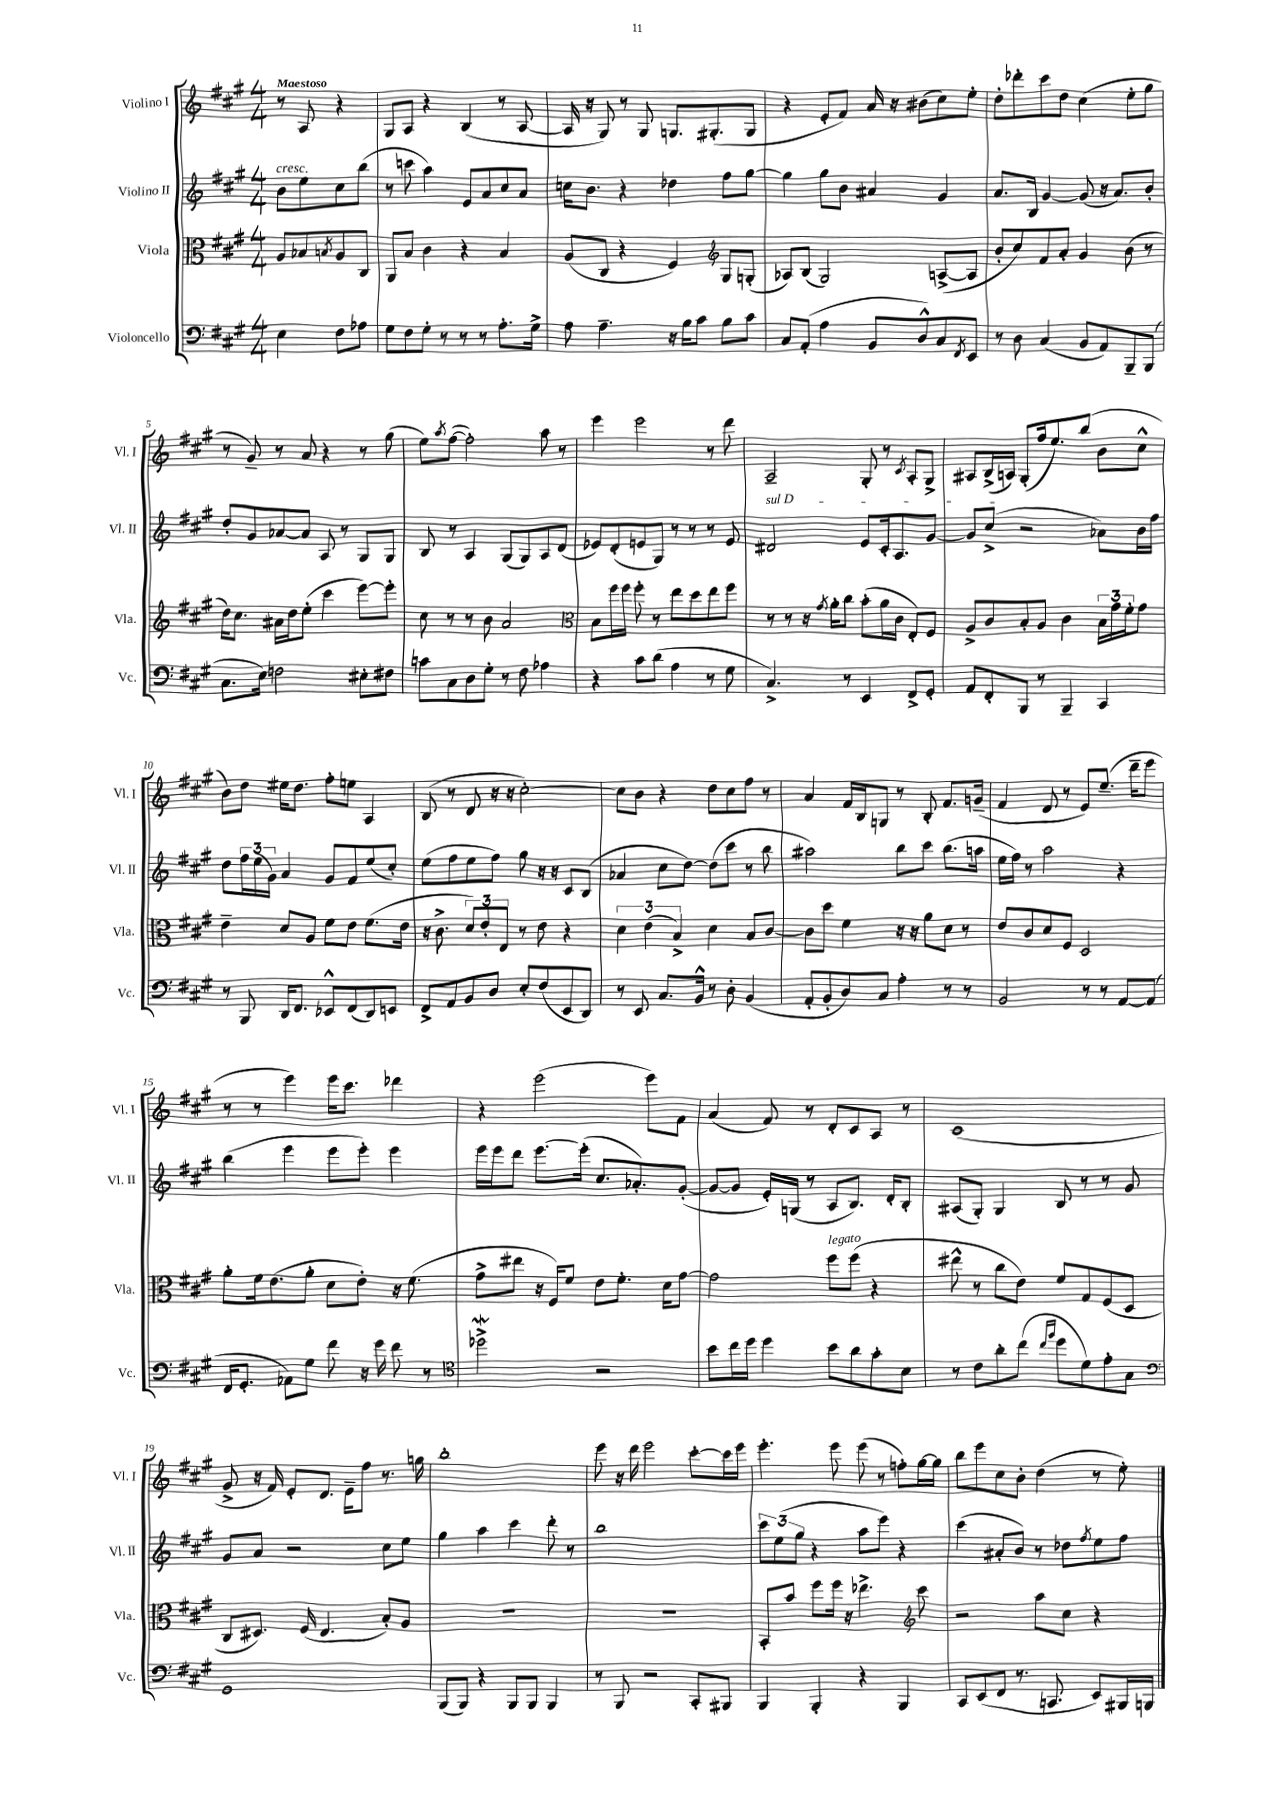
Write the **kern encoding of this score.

**kern	**kern	**kern	**kern
*staff4	*staff3	*staff2	*staff1
*clefF4	*clefC3	*clefG2	*clefG2
*k[f#c#g#]	*k[f#c#g#]	*k[f#c#g#]	*k[f#c#g#]
*M4/4	*M4/4	*M4/4	*M4/4
4E	8A	8b	8r
.	8B-	8ee	8A
.	8qB	.	.
8F#	8A	8cc#	4r
8A-	8C#	(8bb	.
=	=	=	=
8G#	8AA	8r	8G#
8F#	8B	8ccc	8A
8G#'	4c#	4aa)	4r
8r	.	.	.
8r	4r	8e	(4B
8r	.	8a	.
8.A'	4B	8cc#	8r
.	.	8a	[8A
16G#^	.	.	.
=	=	=	=
8A	(8A	16cc	16A]
.	.	8.b	16r
4.A~	8C#	.	8G#)
.	4r	4r	8r
.	.	.	8G#
16r	4F#)	4dd-	8.G
16B	.	.	.
8c#	.	.	.
.	.	.	(8.G#'
*	*clefG2	*	*
8B	8G#	8ff#	.
8c#	(8G'	[8gg#	8G#
=	=	=	=
8C#	8A-)	4gg#]	4r
(8AA'	(8B	.	.
4A	2G#)	8gg#	8e'
.	.	8b	8f#)
8BB	.	4a#	16a
.	.	.	16r
8D^^)	.	.	(8b#
8C#	([8A^	4g#	8cc#)
8qFF#	.	.	.
8EE	8A]	.	8ee'
=	=	=	=
8r	8b'	8.a	8dd'
8D	8cc#)	.	8ddd-'
.	.	16B	.
(4C#	8f#	[4g#	8ccc#
.	8a'	.	8dd
8BB	4g#	(8g#]	(4cc#
8AA)	.	16r	.
.	.	8.a)	.
8BBB~	(8b	.	8ee'
(8BBB	8r	8b'	8gg#
=	=	=	=
8.C#	16dd)	8dd'	8r
.	8.cc#	.	.
.	.	8g#	8g#~)
16E)	.	.	.
2F	16a#	[8a-	8r
.	16dd	.	.
.	(8ee'	8a-]	8a
.	4ccc#	8A	4r
.	.	8r	.
8E#'	[8eee)	8G#	8r
8F#	8eee']	8G#	(8gg#
=	=	=	=
8c	8cc#	8B	8ee)
.	.	.	8qaa
8C#	8r	8r	([8ff#
8D	8r	4A	2ff#'])
8G#'	8b	.	.
8r	2a	(8G#	.
8F#	.	8G#)	.
4A-	.	8A	8aa
.	.	(8d	8r
=	=	=	=
*	*clefC3	*	*
4r	8B	8e-)	4eee
.	16ff#	(8d'	.
.	16ff#	.	.
8c#	8ff#'	8e	2eee
(8d	8r	8G#)	.
4A	8ee	8r	.
.	8dd	8r	.
8r	8ee	8r	8r
8G#	8ff#	8e	8ddd
=	=	=	=
4.C#^)	8r	2d#	2A~
.	8r	.	.
.	16r	.	.
.	8qg#	.	.
.	16a'	.	.
8r	8cc#	.	.
4EE	(8b'	8e	8G#'
.	16a	16c#'	8r
.	16c#	8.A	.
.	.	.	8qc#
8FF#^	8E')	.	8A'
8GG#'	8F#	[8g#	8G#^
=	=	=	=
8AA	8A^	8g#]	8A#
8FF#'	8c#	(8cc#^	(16B^
.	.	.	16A)
8BBB	8B'	2r	(8G#'
8r	8A	.	16ff#
.	.	.	8.ee)
4BBB~	4c#	.	.
.	.	.	(8bb
4CC#	24B	8a-)	8b
.	24g#	.	.
.	24f#'	.	.
.	8g#	16b	8cc#^^
.	.	16ff#	.
=	=	=	=
8r	4e~	8dd	8b)
8BBB	.	24ff#	8dd
.	.	(24ee	.
.	.	24g#)	.
16DD	8d	4a	16ee#
8.FF#	.	.	8.dd
.	8A	.	.
8EE-^^	8f#	8g#	8ff#'
(8FF#	8e	8f#	8ee
8DD)	(8.f#	(8ee	4A
8EE	.	8cc#')	.
.	16e	.	.
=	=	=	=
8FF#^	16r	(8ee	(8B
.	8.c#^	.	.
8AA	.	8ff#	8r
8BB	12d)	8ee	8d
.	12e'	.	.
8D	.	8ff#)	16r
.	12E	.	.
.	.	.	16r
8E'	8r	8gg#	[2cc#')
(8F#	8e	16r	.
.	.	16r	.
8EE	4r	8c#	.
8DD)	.	(8B	.
=	=	=	=
8r	6d	4a-	8cc#]
8EE	.	.	8b
.	(6e	.	.
8.C#	.	8cc#	4r
.	6B^)	.	.
.	.	[8dd)	.
16BB^^	.	.	.
8r	4d	(8dd]	8dd
8D'	.	8ccc#	8cc#
(4BB	8B	8r	8ff#
.	[8c#	8bb	8r
=	=	=	=
8AA'	8c#]	2aa#)	4a
8BB'	8dd	.	.
8D)	4f#	.	16f#
.	.	.	16B
8C#	.	.	8G
4A'	16r	8bb	8r
.	16r	.	.
.	8a	8ccc#	8B'
8r	8d	(8.bb	8.f#
8r	8r	.	.
.	.	16aa	(16g~
=	=	=	=
2BB	8e	16ee	4f#
.	.	16ff#)	.
.	8c#	8r	.
.	8d	2aa	8d
.	8F#	.	8r
8r	2D	.	8e)
8r	.	.	(8.ee~
[8AA	.	4r	.
.	.	.	16ddd~
(8AA]	.	.	8eee
=	=	=	=
16FF#	8a'	(4bb	8r
8.GG#'	.	.	.
.	16f#	.	8r
.	(8.e	.	.
8AA-)	.	4eee	4eee)
8G#	8a'	.	.
8f#	8d	8eee	16eee
.	.	.	8.ccc#
16r	8e')	8eee')	.
16g#	.	.	.
8f#	16r	4eee	4ddd-
.	(8.f#	.	.
8r	.	.	.
=	=	=	=
*clefC4	*	*	*
2dd-^	8g#^	16eee	4r
.	.	16eee	.
.	8ee#	8ddd	.
.	16r	[8.eee	(2eee
.	16F#)	.	.
.	8f#	.	.
.	.	(16eee']	.
2r	8e	8.cc#	.
.	8.f#'	.	.
.	.	8.a-')	.
.	.	.	8eee)
.	16d	.	.
.	[8g#	([8g#'	8f#
=	=	=	=
8b	2g#]	8g#_	(4a
16cc#	.	8g#]	.
16dd	.	.	.
4dd	.	16e')	8f#)
.	.	(16G	.
.	.	8r	8r
8b	8ff#	8A	8d'
8a	(8ff#	8.B)	8c#
8g#'	4r	.	8A
.	.	16d'	.
8B	.	8B'	8r
=	=	=	=
8r	8ee#^^	(8A#	(1c#
8c#	8r	8G#')	.
8a'	8cc#	4G#	.
(8cc#	8e)	.	.
16qqcc#	.	.	.
16qqff#	.	.	.
8dd	8f#	8B	.
8d)	8G#	8r	.
8e'	(8F#	8r	.
8G#	8D	8g#	.
=	=	=	=
*clefF4	*	*	*
1GG#	8C#	8g#	8g#^
.	8.D#)	8a	16r
.	.	.	16f#)
.	.	2r	8e'
.	(16F#	.	.
.	4.E	.	8.d
.	.	.	16e~
.	.	.	8ff#
.	8B')	8cc#	8.r
.	8A	8ee	.
.	.	.	16gg
=	=	=	=
(8BBB	1r	4gg#	1bb'
8BBB)	.	.	.
4r	.	4aa	.
8BBB	.	4ccc#	.
8BBB	.	.	.
4BBB	.	8ddd'	.
.	.	8r	.
=	=	=	=
8r	1r	1bb	8eee
8BBB	.	.	16r
.	.	.	16ddd
2r	.	.	2eee
8CC#'	.	.	[8ccc#'
8BBB#	.	.	16ccc#]
.	.	.	16eee
=	=	=	=
4BBB	8BB'	12ccc#	4.eee'
.	.	(12ee	.
.	8b	.	.
.	.	12gg#	.
4BBB'	8ff#	4r	.
.	16ff#	.	8eee
.	16r	.	.
4r	4.ee-^	8aa	(8eee
.	.	8eee)	8r
4BBB	.	4r	8ff')
*	*clefG2	*	*
.	8ccc#	.	[16gg#
.	.	.	16gg#]
=	=	=	=
8CC#	2r	(4ccc#	8bb
(8EE	.	.	8eee
8FF#	.	8a#'	8cc#
8.r	.	8b)	8b'
.	8aa	8r	(4dd
8.CC	.	.	.
.	8cc#	8dd-	.
.	.	8qff#	.
8EE)	4r	8ee	8r
16BBB#	.	8ff#	8ee')
16BBB	.	.	.
==	==	==	==
*-	*-	*-	*-
